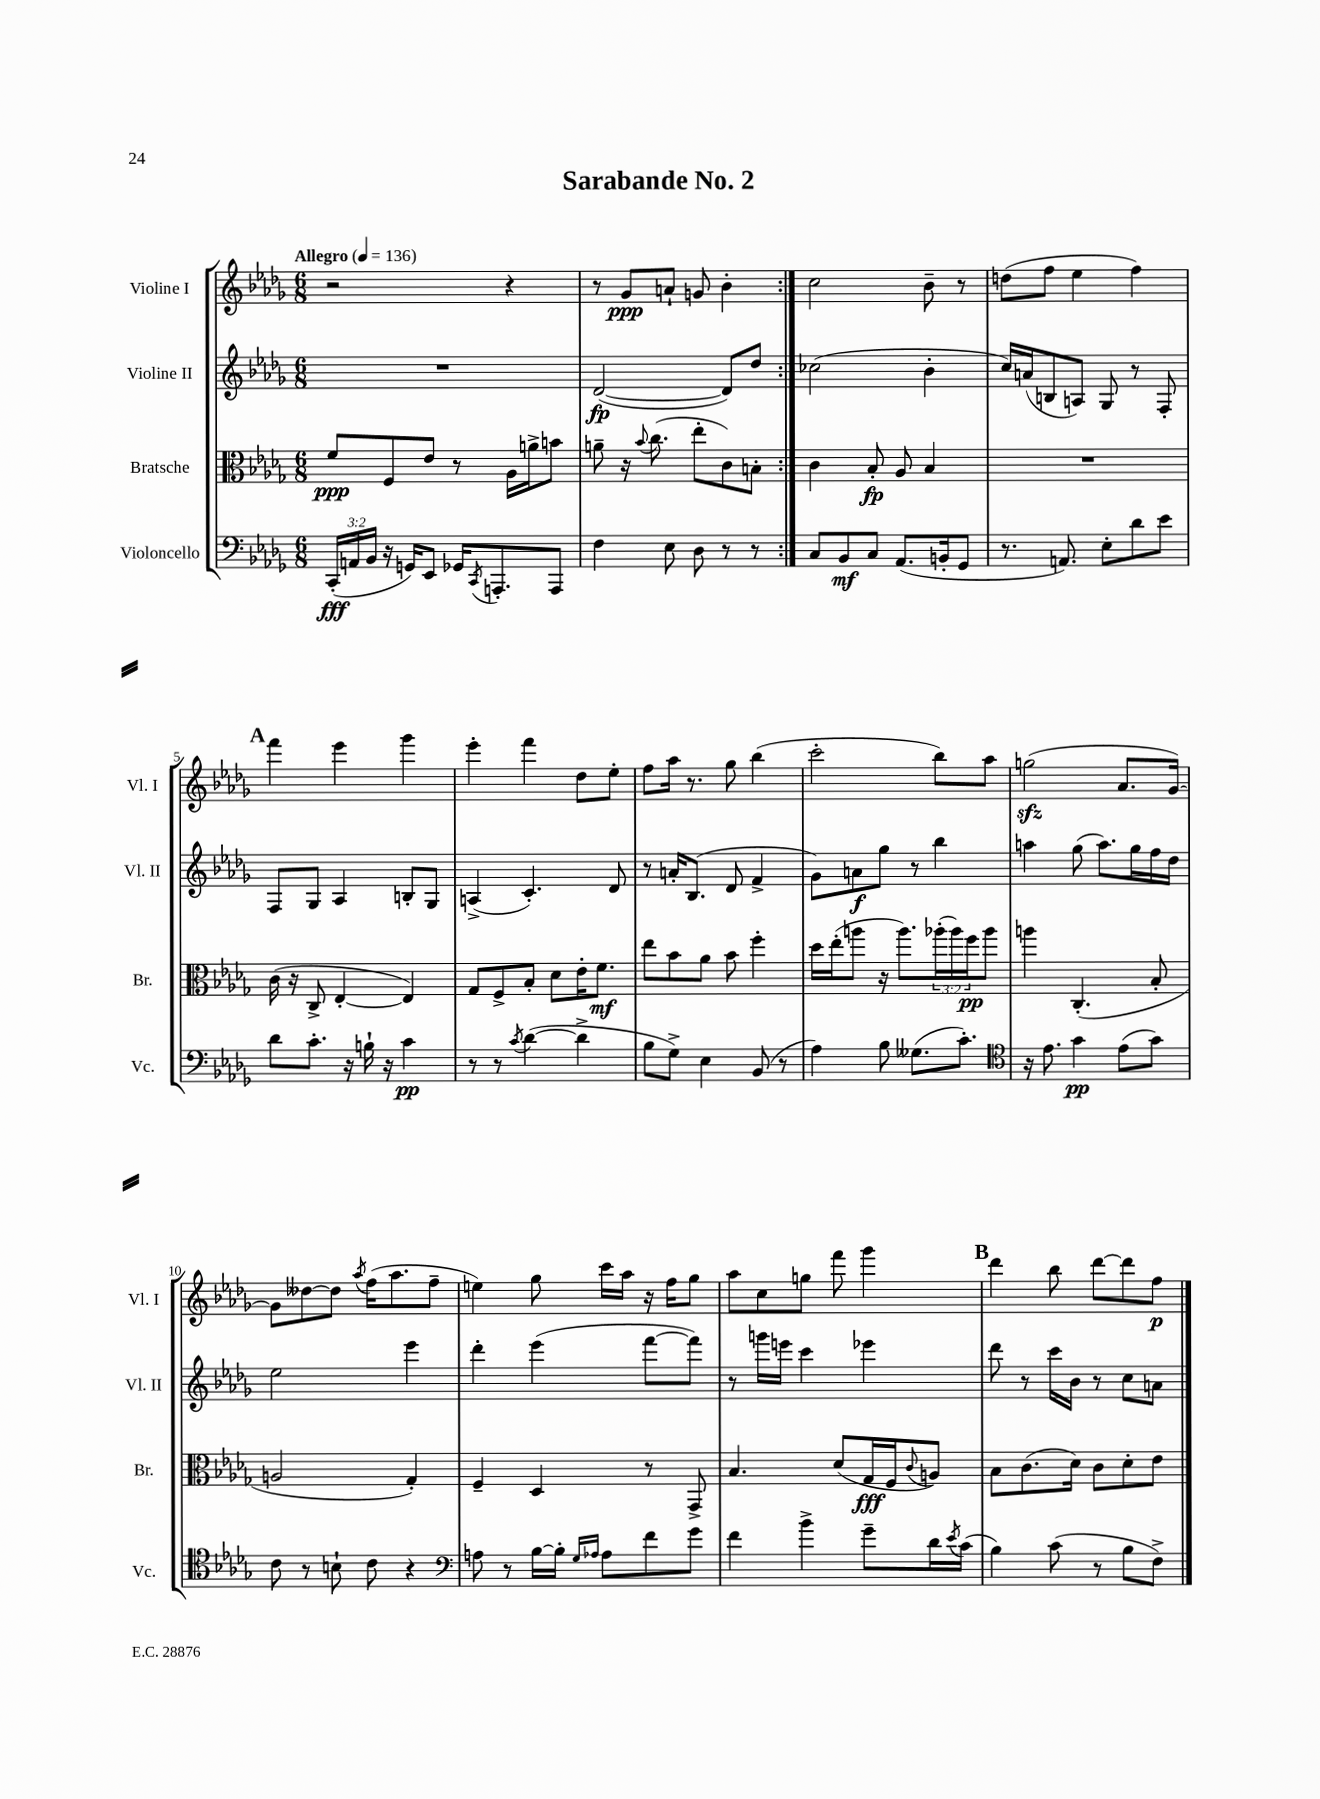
\header { title = "Sarabande No. 2" }
<<
\new StaffGroup <<
\new Staff = "s0" \with { instrumentName = "Violine I" shortInstrumentName = "Vl. I" } {
    \clef treble \key des \major \numericTimeSignature \time 6/8 \tempo "Allegro" 4 = 136
    \repeat volta 2 { r2 r4 |
    r8 ges'8\ppp a'8-! g'8 bes'4-. | }
    c''2 bes'8-- r8 |
    d''8( f''8 ees''4 f''4) |
    \mark \markup { \bold "A" } f'''4 ees'''4 ges'''4 |
    ees'''4-. f'''4 des''8 ees''8-. |
    f''8 aes''16 r8. ges''8 bes''4( |
    c'''2-. bes''8) aes''8 |
    g''2\sfz( aes'8. ges'16~) |
    ges'8 deses''8~ deses''8 \acciaccatura { aes''8 } f''16( aes''8. f''8-- |
    e''4) ges''8 c'''16 aes''16 r16 f''16 ges''8 |
    aes''8 c''8 g''8 f'''8 ges'''4 |
    \mark \markup { \bold "B" } des'''4 bes''8 des'''8~ des'''8 f''8\p \bar "|." |
}
\new Staff = "s1" \with { instrumentName = "Violine II" shortInstrumentName = "Vl. II" } {
    \clef treble \key des \major \numericTimeSignature \time 6/8
    \repeat volta 2 { R2. |
    des'2~\fp( des'8) des''8 | }
    ces''2( bes'4-. |
    c''16) a'16( b8 a8) ges8 r8 f8-. |
    \mark \markup { \bold "A" } f8 ges8 aes4 b8-. ges8 |
    a4->( c'4.-.) des'8 |
    r8 a'16-. bes8.( des'8 f'4-> |
    ges'8) a'8\f ges''8 r8 bes''4 |
    a''4 ges''8( a''8.) ges''16 f''16 des''16 |
    ees''2 ees'''4 |
    des'''4-. ees'''4( f'''8~ f'''8) |
    r8 g'''16 e'''16 c'''4 ees'''4 |
    \mark \markup { \bold "B" } des'''8 r8 c'''16 bes'16 r8 c''8 a'8 \bar "|." |
}
\new Staff = "s2" \with { instrumentName = "Bratsche" shortInstrumentName = "Br." } {
    \clef alto \key des \major \numericTimeSignature \time 6/8 \override Staff.TupletNumber.text = #tuplet-number::calc-fraction-text
    \repeat volta 2 { f'8\ppp f8 ees'8 r8 aes16 a'16-> b'8 |
    a'8-- r16 \appoggiatura { bes'8 } c''8.( ees''8-. c'8) b8-. | }
    c'4 bes8-.\fp aes8 bes4 |
    R2. |
    \mark \markup { \bold "A" } c'16( r16 c8-> ees4~-. ees4) |
    ges8 f8-> bes8-. des'8 ees'16-. f'8.\mf |
    ees''8 bes'8 aes'8 bes'8 f''4-. |
    des''16 ees''16-.( a''8 r16 a''8.) \tuplet 3/2 { aes''16-.( aes''16) f''16\pp } aes''8 |
    a''4 c4.-.( bes8-. |
    a2 ges4-.) |
    f4-- des4 r8 ges,8-> |
    bes4. des'8( ges16\fff f16 \appoggiatura { c'8 } a8) |
    \mark \markup { \bold "B" } bes8 c'8.( des'16) c'8 des'8-. ees'8 \bar "|." |
}
\new Staff = "s3" \with { instrumentName = "Violoncello" shortInstrumentName = "Vc." } {
    \clef bass \key des \major \numericTimeSignature \time 6/8 \override Staff.TupletNumber.text = #tuplet-number::calc-fraction-text
    \repeat volta 2 { \tuplet 3/2 { c,16-.\fff( a,16 bes,16 } r16 g,16) ees,8 ges,16 \acciaccatura { c,8 } a,,8.-. a,,8 |
    f4 ees8 des8 r8 r8 | }
    c8 bes,8\mf c8 aes,8.( b,16-. ges,8 |
    r8. a,8.) ees8-. des'8 ees'8 |
    \mark \markup { \bold "A" } des'8 c'8.-. r16 b16-! r16 c'4\pp |
    r8 r8 \acciaccatura { c'8 } des'4~( des'4-> |
    bes8 ges8->) ees4 bes,8( r8 |
    aes4) bes8 geses8.( c'8.-.) |
    \clef tenor r16 ees'8. ges'4\pp ees'8( ges'8) |
    c'8 r8 b8-! c'8 r4 |
    \clef bass a8 r8 bes16~ bes16-. \grace { ges16 aes16 } aes8 f'8 ges'8 |
    f'4 bes'4-> ges'8-- des'16 \acciaccatura { ees'8 } c'16( |
    \mark \markup { \bold "B" } bes4) c'8( r8 bes8 f8->) \bar "|." |
}
>>
>>
